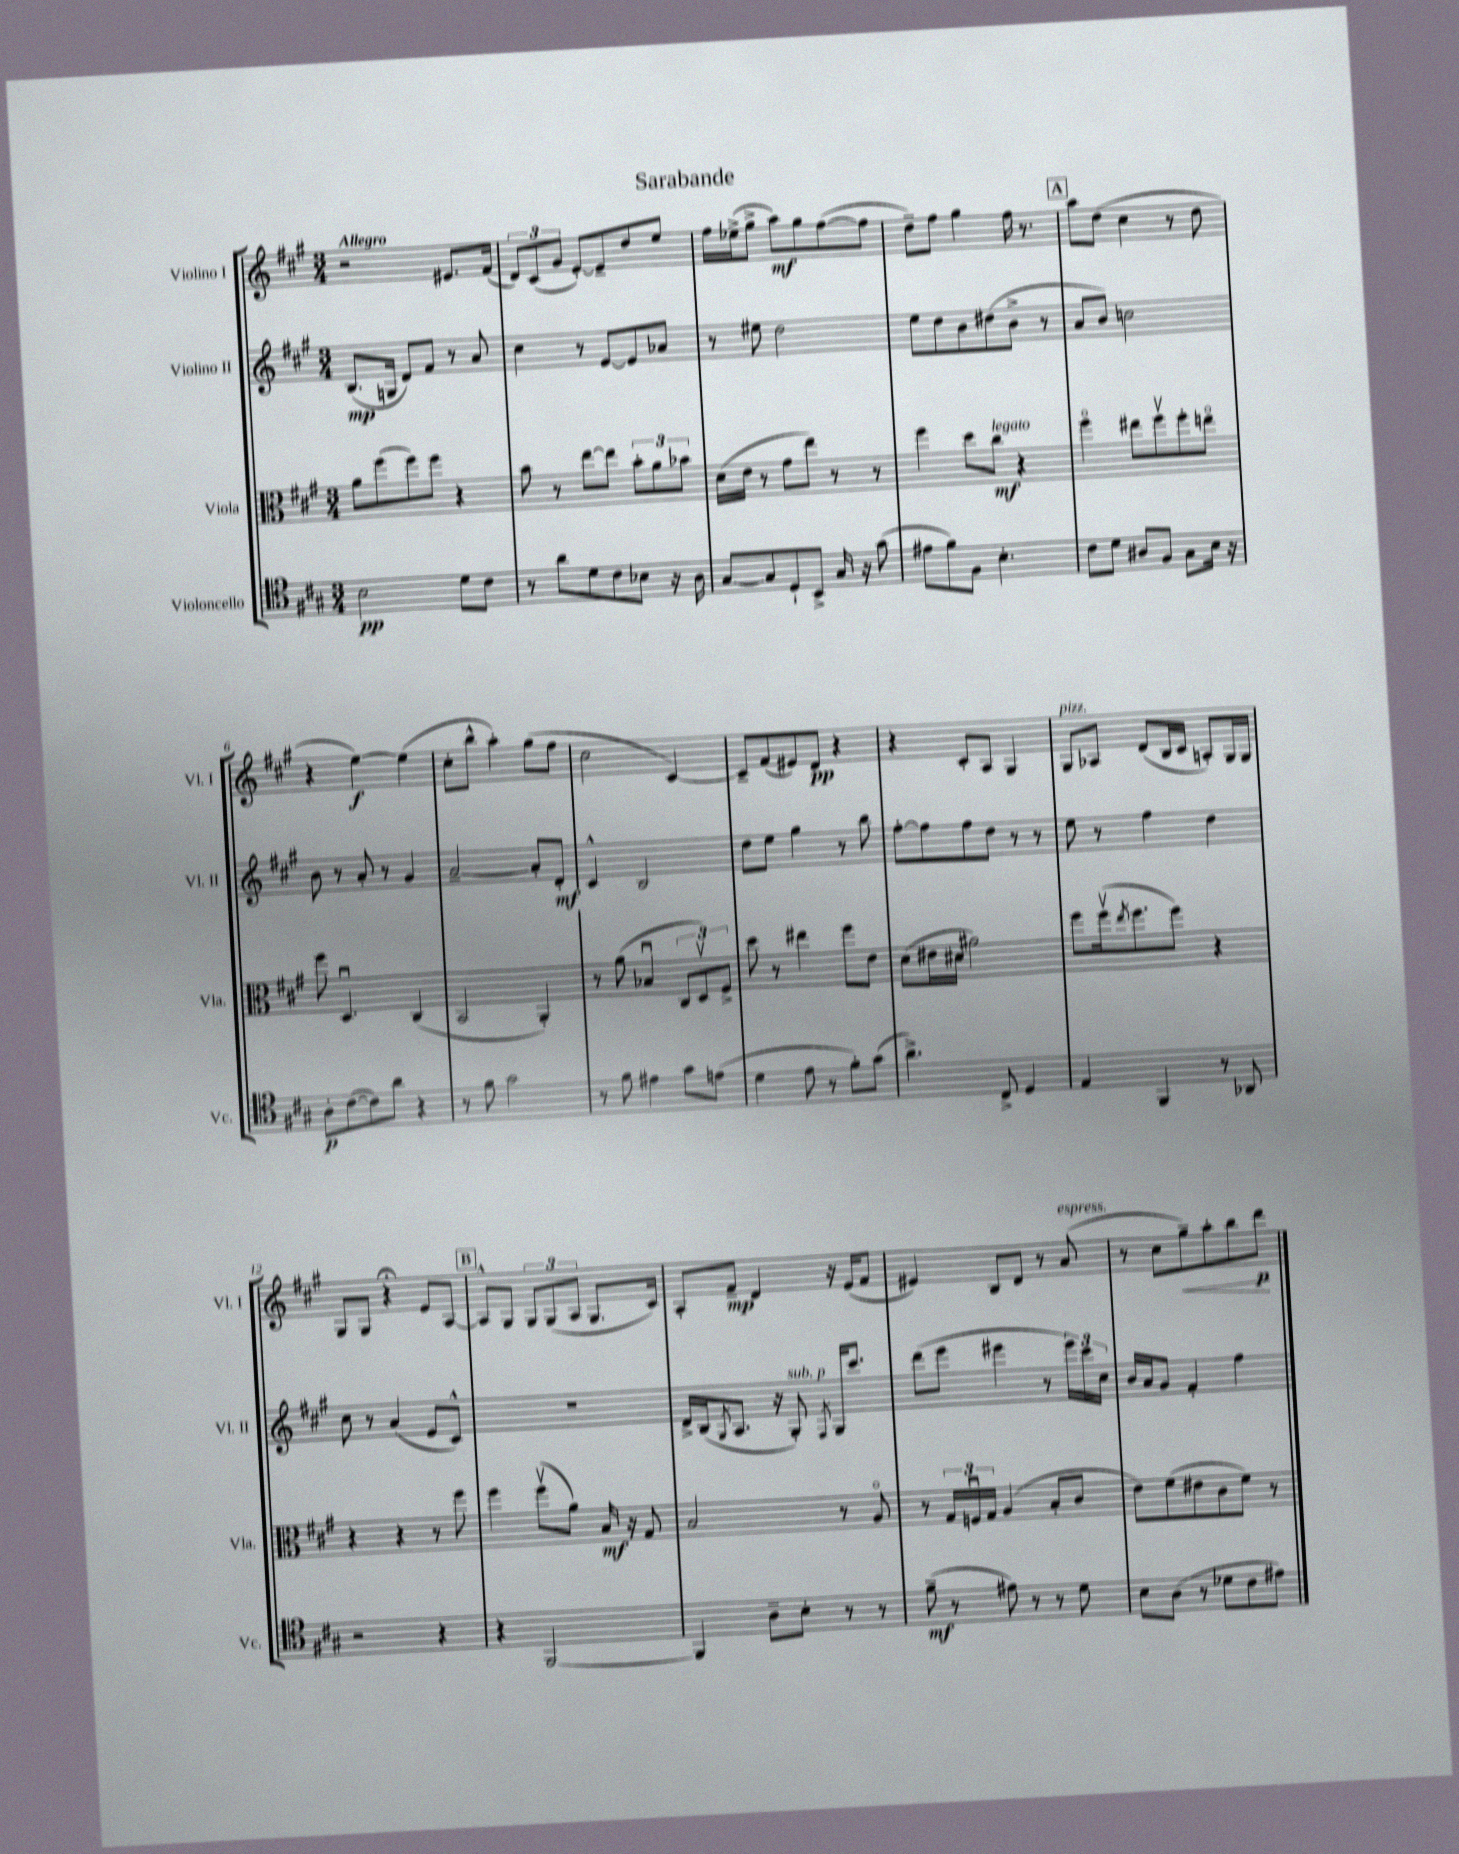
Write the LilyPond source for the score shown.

\header { title = "Sarabande" }
<<
\new StaffGroup <<
\new Staff = "s0" \with { instrumentName = "Violino I" shortInstrumentName = "Vl. I" } {
    \clef treble \key a \major \numericTimeSignature \time 3/4 \tempo "Allegro"
    r2 eis'8. fis'16( |
    \tuplet 3/2 { d'8) cis'8( gis'8 } e'8~-.) e'8-- d''8 e''8 |
    fis''16 ees''16->( gis''8-> a''8\mf) gis''8 fis''8~( fis''8 |
    d''8--) fis''8 gis''4 fis''16 r8. |
    \mark \markup { \box "A" } a''8 d''8( cis''4 r8 d''8 |
    r4 e''4~\f) e''4( |
    cis''8-. b''8-^ a''4-.) gis''8( fis''8 |
    cis''2 cis'4~) |
    cis'8-- fis'8( eis'8) d'8\pp r4 |
    r4 cis'8-. a8 gis4 |
    gis8^\markup { \italic "pizz." } aes8 d'8( b16 cis'16 a8-.) gis16 gis16 |
    gis8 gis8 r4\fermata e'8 a8~ |
    \mark \markup { \box "B" } a8-^ gis8 \tuplet 3/2 { gis8 gis8( a8 } gis8. cis'16) |
    a8-. fis'8--\mp d'4 r16 e'16( fis'8 |
    eis'4) b8 d'8 r8 a'8^\markup { \italic "espress." }( |
    r8 cis''8 gis''8--\<) a''8-. b''8 d'''8\p\! \bar "|." |
}
\new Staff = "s1" \with { instrumentName = "Violino II" shortInstrumentName = "Vl. II" } {
    \clef treble \key a \major \numericTimeSignature \time 3/4
    b8.\mp( g16 d'8) fis'8 r8 a'8 |
    cis''4 r8 e'8~ e'8 aes'8 |
    r8 eis''8 d''2 |
    e''8 d''8 b'8 dis''8( b'8-> r8 |
    \mark \markup { \box "A" } a'8 b'8) c''2 |
    b'8 r8 a'8-. r8 gis'4 |
    a'2~-- a'8-. d'8-.\mf |
    cis'4-^ b2 |
    d''8 e''8 gis''4 r8 b''8 |
    fis''8~-. fis''8 fis''8 d''8 r8 r8 |
    e''8 r8 fis''4 d''4 |
    cis''8 r8 a'4( e'8 cis'8-^) |
    \mark \markup { \box "B" } R2. |
    d'16-> b16( \acciaccatura { gis8 } a8. r16 gis8-.^\markup { \italic "sub. p" }) \acciaccatura { fis8 } gis16 cis'''8. |
    d'''8( e'''8 eis'''4 r8 \tuplet 3/2 { eis'''16) cis'''16 cis''16 } |
    b'16 a'16 gis'8 fis'4-. fis''4 \bar "|." |
}
\new Staff = "s2" \with { instrumentName = "Viola" shortInstrumentName = "Vla." } {
    \clef alto \key a \major \numericTimeSignature \time 3/4
    a'8 fis''8( fis''8) fis''8 r4 |
    b'8 r8 e''8~ e''8 \tuplet 3/2 { b'8-. a'8 bes'8 } |
    d'16( e'16 r8 gis'8 e''8) r8 r8 |
    fis''4 d''8 cis''8\mf^\markup { \italic "legato" } r4 |
    \mark \markup { \box "A" } fis''4\flageolet eis''8 fis''8\upbow fis''8-. e''8\flageolet |
    fis''8 d4.\downbow cis4( |
    b,2 a,4-.) |
    r8 a'8( bes4\downbow \tuplet 3/2 { cis8 d8\upbow) fis8-> } |
    d''8 r8 eis''4 fis''8 e'8 |
    d'8( eis'16 dis'16 ais'2) |
    fis''8 fis''16\upbow( \acciaccatura { e''8 } fis''8. fis''8) r4 |
    r4 r4 r8 fis''8 |
    \mark \markup { \box "B" } fis''4 fis''8\upbow( a'8) b16\mf r16 gis8 |
    b2 r8 a8\flageolet |
    r8 \tuplet 3/2 { gis16 f16\downbow gis16 } a4( b8-. cis'8 |
    e'8) fis'8( eis'8 cis'8 fis'8) r8 \bar "|." |
}
\new Staff = "s3" \with { instrumentName = "Violoncello" shortInstrumentName = "Vc." } {
    \clef tenor \key a \major \numericTimeSignature \time 3/4
    b2\pp d'8 cis'8 |
    r8 a'8 d'8 cis'8 bes8 r16 a16 |
    gis8~ gis8 d8-! b,8-> gis16 r16 gis'8( |
    eis'8 fis'8) fis8 b4.-. |
    \mark \markup { \box "A" } cis'8 d'8 ais8 fis8 gis8 b16 r16 |
    a8-.\p cis'8~( cis'8) a'8 r4 |
    r8 fis'8 gis'2 |
    r8 fis'8 eis'4 gis'8 e'8( |
    d'4 e'8 r8 fis'8-.) gis'8( |
    a'4.->) cis8-> d4 |
    e4 fis,4 r8 aes,8 |
    r2 r4 |
    \mark \markup { \box "B" } r4 fis,2~ |
    fis,4 a8-- b8-. r8 r8 |
    fis'8--\mf( r8 eis'8) r8 r8 d'8 |
    b8 a8( r8 des'8 cis'8 eis'8) \bar "|." |
}
>>
>>
